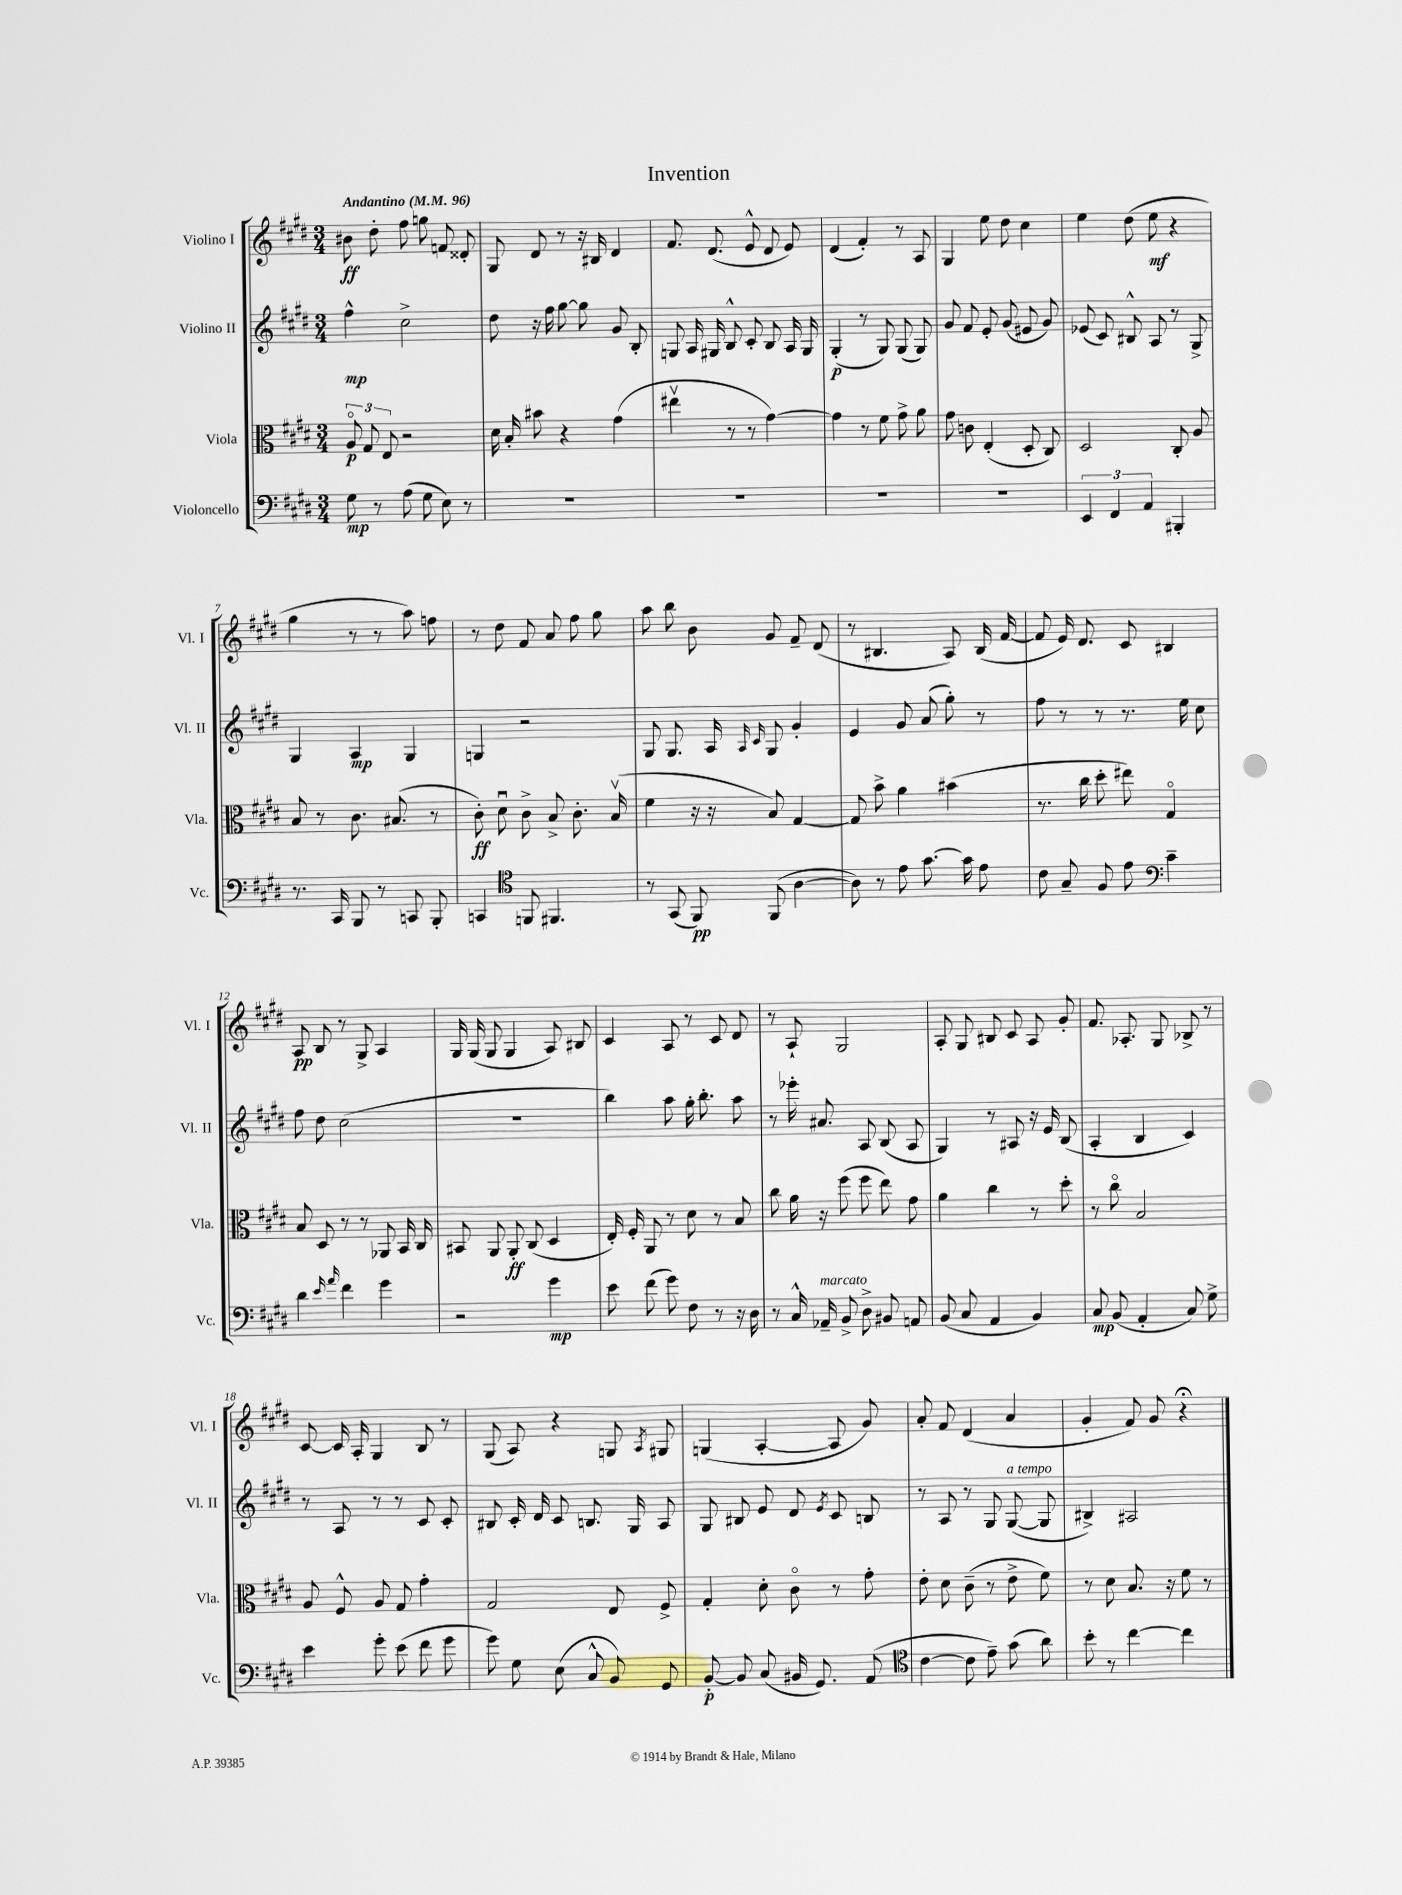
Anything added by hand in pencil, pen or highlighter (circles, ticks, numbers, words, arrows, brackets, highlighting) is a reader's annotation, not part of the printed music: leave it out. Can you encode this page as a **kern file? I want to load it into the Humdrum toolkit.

**kern	**kern	**kern	**kern
*staff4	*staff3	*staff2	*staff1
*clefF4	*clefC3	*clefG2	*clefG2
*k[f#c#g#d#]	*k[f#c#g#d#]	*k[f#c#g#d#]	*k[f#c#g#d#]
*M3/4	*M3/4	*M3/4	*M3/4
*MM96	*MM96	*MM96	*MM96
8G#\	12Ao/	4ff#^^\	8b#\
.	12G#/	.	.
8r	.	.	8dd#'\
.	12E/	.	.
(8A\	2r	2cc#^\	8ff#\
8G#\	.	.	8gg\
8E\)	.	.	8f/
8r	.	.	8d##'/
=	=	=	=
2.r	16d#\	8dd#\	8G#/
.	16B'/	.	.
.	8b#\	16r	8d#/
.	.	16ff#\	.
.	4r	[8gg#\	8r
.	.	8gg#\]	16r
.	.	.	16B#/
.	(4g#\	8g#/	4d#/
.	.	8B'/	.
=	=	=	=
2.r	4ee#v\	8G/	8.f#/
.	.	16A/	.
.	.	16G#/	(8.d#/
.	8r	8B^^/	.
.	8r	8c#'/	8e^^/
.	[4g#\)	8B/	8d#/
.	.	16A/	8e/)
.	.	16G#/	.
=	=	=	=
2.r	4g#\]	(4G#'/	(4d#/
.	8r	8r	4f#'/)
.	8f#\	8G#/)	.
.	8g#^\	(8G#/	8r
.	8a\	8G#/)	8A/
=	=	=	=
2.r	8g#\	8g#/	4G#/
.	8c\	8f#/	.
.	(4E'/	8e'/	8ee\
.	.	(8g#/	8dd#\
.	8D#'/	8e#/	4cc#\
.	8C#/)	8g#/)	.
=	=	=	=
6EE/	2D#/	(8e-/	4ee\
.	.	8c#/)	.
6FF#/	.	.	.
.	.	8B#^^/	(8dd#\
6AA/	.	.	.
.	.	8A/	8ee\
4BBB#'/	8C#'/	8r	4r
.	8A/	8G#^/	.
=	=	=	=
8.r	8B/	4G#/	4gg#\
.	8r	.	.
16CC#/	.	.	.
8BBB/	8.c#\	4A/	8r
8r	.	.	8r
.	(8.B#/	.	.
8CC/	.	4G#/	8aa\)
8BBB'/	8r	.	8ff\
=	=	=	=
4CC/	8c#'\)	4G/	8r
.	8d#u\	.	8dd#\
*clefC4	*	*	*
8FF/	8c#^\	2r	8f#/
4.FF#/	8B^/	.	8a/
.	8.c#'\	.	8ff#\
.	.	.	8gg#\
.	(16Bv/	.	.
=	=	=	=
8r	4f#\	8G#/	8aa\
(8GG#/	.	8.G#/	8bb\
8FF#/)	16r	.	8b\
.	16r	16A/	.
.	.	16qqA/	.
.	.	16qqc#/	.
(8FF#/	8B/)	8G#/	8g#/
[4A\	[4G#/	4g#'/	8f#~/
.	.	.	(8d#/
=	=	=	=
8A\])	8G#/]	4e/	8r
8r	8b^\	.	4.B#/
8e\	4a\	8g#/	.
[8.g#\	.	(8a/	.
.	(4b#\	8gg#'\)	8A/)
16g#\]	.	.	.
8e\	.	8r	(16B#/
.	.	.	[16f#/
=	=	=	=
8c#\	8.r	8ff#\	8f#/]
8G#~/	.	8r	16e/)
.	16cc#\	.	8.d#/
8F#/	8dd#'\	8r	.
8e\	8ee#\)	8.r	8c#/
*clefF4	*	*	*
4c#~\	4G#o/	.	4B#/
.	.	16ee\	.
.	.	8cc#\	.
=	=	=	=
4d#\	8B/	8ff#\	8A/
.	8D#/	8dd#\	8B/
16qqe/	.	.	.
16qqa/	.	.	.
4f#\	8r	(2cc#\	8r
.	8r	.	8G#^/
4g#\	8AA-/	.	4A/
.	16BB/	.	.
.	16C#/	.	.
=	=	=	=
2r	8BB#/	2.r	16G#/
.	.	.	(16G#/
.	8AA/	.	8G#/
.	8AA'/	.	4G#/
.	(8C#/	.	.
4g#\	4D#/	.	8A/)
.	.	.	8B#/
=	=	=	=
8e\	16E'/)	4bb\)	4c#/
.	16F#'/	.	.
(8f#\	8AA/	.	.
8g#\)	8r	8aa\	8A/
8F#\	8d#\	16gg#'\	8r
.	.	8.bb'\	.
8r	8r	.	8c#/
16r	8B/	8aa\	8d#/
16D#\	.	.	.
=	=	=	=
8r	8cc#\	8r	8r
16C#^^/	16a\	16eee-'\	8A`/
16AA-~/	16r	8.a#/	.
8BB^/	(8ff#\	.	2G#/
8D#^\	8ff#\	8A/	.
8BB#/	8ee\)	(8B/	.
8AA/	8g#\	8A/	.
=	=	=	=
(8BB/	4a\	4G#/)	8A'/
8C#/	.	.	8G#/
4AA/	4cc#\	8r	8B#/
.	.	8A#/	8c#/
4BB/)	8r	16r	8A/
.	.	16e/	.
.	8dd#'\	(8B/	8g#'/
=	=	=	=
8C#/	8r	4A'/	8.f#/
(8BB/	8cc#o\	.	.
.	.	.	8.A-'/
4AA'/	2B/	4B/	.
.	.	.	8G#/
8C#/)	.	4c#/)	8B-^/
8G#^\	.	.	8r
=	=	=	=
4e\	8A/	8r	[8c#/
.	8F#^^/	8A/	16c#/]
.	.	.	16A'/
8g#'\	8A/	8r	4G#/
(8e\	8G#/	8r	.
8f#\	4g#'\	8c#/	8B/
8g#\	.	8c#'/	8r
=	=	=	=
8g#\)	2G#/	8B#/	(8G#/
8G#\	.	16c#'/	8A/)
.	.	16d#/	.
(8E\	.	8c#/	4r
8C#^^/	.	8.B/	.
8BB/)	8E/	.	8G/
.	.	16G#/	.
.	.	.	8qA/
8GG#/	8F#^/	8A/	8G#/
=	=	=	=
[8BB'/	4G#'/	8G#/	(4G/
8BB/]	.	8B#/	.
(8C#/	8d#'\	8e/	[4A'/
16BB#/	8c#o\	8d#/	.
8.GG#/)	.	.	.
.	.	8qe/	.
.	8r	8c#/	8A/]
(8AA/	8g#'\	8B/	8g#/)
=	=	=	=
*clefC4	*	*	*
[4c#\	8e'\	8r	8a'/
.	8d#\	8A/	8f#/
8c#\]	(8c#~\	8r	(4d#/
8e~\)	8r	8G#/	.
(8g#\	8e^\	([8G#/	4a/
8a\)	8f#\)	8G#/]	.
=	=	=	=
8b'\	8r	4B#^/)	4g#'/
8r	8d#\	.	.
[4cc#\	8.B/	2A#/	8f#/)
.	.	.	8g#/
.	16r	.	.
4cc#\]	8f#\	.	4r;
.	8r	.	.
==	==	==	==
*-	*-	*-	*-
